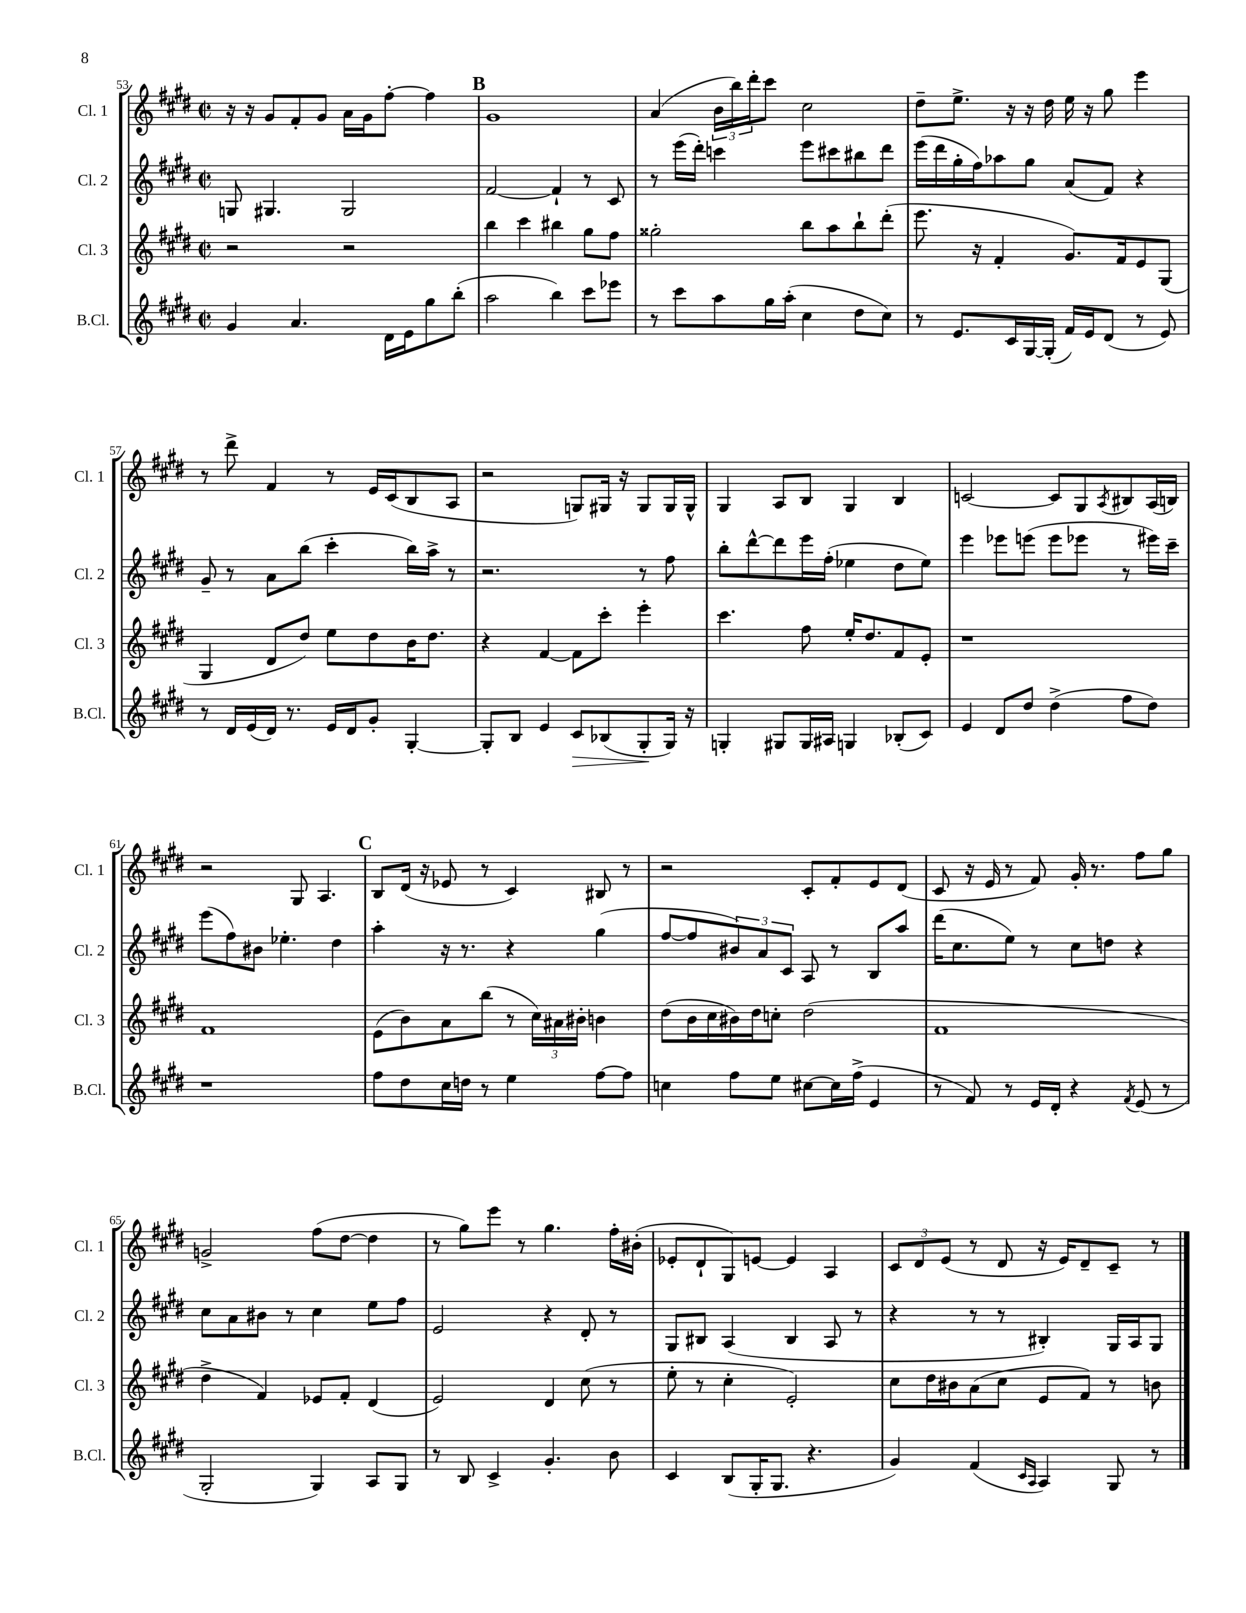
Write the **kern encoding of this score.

**kern	**kern	**kern	**kern
*staff4	*staff3	*staff2	*staff1
*clefG2	*clefG2	*clefG2	*clefG2
*k[f#c#g#d#]	*k[f#c#g#d#]	*k[f#c#g#d#]	*k[f#c#g#d#]
*M2/2	*M2/2	*M2/2	*M2/2
*met(c|)	*met(c|)	*met(c|)	*met(c|)
4g#	2r	8G	16r
.	.	.	16r
.	.	4.G#	8g#
4.a	.	.	8f#'
.	.	.	8g#
.	2r	2G#	16a
.	.	.	16g#
16d#	.	.	[8ff#'
16e	.	.	.
8gg#	.	.	4ff#]
(8bb'	.	.	.
=	=	=	=
2aa	4bb	[2f#	1g#
.	4ccc#	.	.
4bb)	4bb#	4f#`]	.
8ccc#	8gg#	8r	.
8eee-	8ff#	8c#	.
=	=	=	=
8r	2gg##'	8r	(4a
8ccc#	.	(16eee	.
.	.	16ddd#')	.
8aa	.	4ccc	24b
.	.	.	24bb)
.	.	.	24ddd#'
16gg#	.	.	8ccc#
(16aa'	.	.	.
4cc#	8bb	8eee	2cc#
.	8aa	8ccc#	.
8dd#	8bb`	8bb#	.
8cc#)	(8ddd#'	8ddd#	.
=	=	=	=
8r	8.eee	(16eee	8dd#~
.	.	16ddd#	.
8.e	.	16gg#'	8.ee^
.	16r	16ff#)	.
.	4f#'	8aa-	.
16c#	.	.	16r
[16G#	.	8gg#	16r
(16G#']	.	.	16dd#
16f#)	8.g#)	(8a	16ee
16e	.	.	16r
(8d#	.	8f#)	8gg#
.	16f#	.	.
8r	8e	4r	4eee
8e)	(8G#	.	.
=	=	=	=
8r	4G#	8g#~	8r
16d#	.	8r	8ddd#^
(16e	.	.	.
16d#)	8d#	8a	4f#
8.r	.	.	.
.	8dd#)	(8bb	.
16e	8ee	4ccc#'	8r
16d#	.	.	.
8g#'	8dd#	.	16e
.	.	.	(16c#
[4G#'	16b	16bb)	8B
.	8.dd#	16aa^	.
.	.	8r	8A
=	=	=	=
8G#']	4r	2.r	2r
8B	.	.	.
4e	[4f#	.	.
8c#	8f#]	.	8G)
(8B-	8ccc#'	.	16G#
.	.	.	16r
8G#'	4eee'	8r	8G#
16G#)	.	8ff#	16G#
16r	.	.	16G#^^
=	=	=	=
4G'	4.ccc#	8bb'	4G#
.	.	[8ddd#^^	.
8G#	.	8ddd#]	8A
16G#	8ff#	16eee	8B
16A#	.	(16ff#'	.
4G	16ee'	4ee-	4G#
.	8.dd#	.	.
(8B-'	8f#	8dd#	4B
8c#)	8e'	8ee-)	.
=	=	=	=
4e	1r	4eee	[2c
8d#	.	8eee-	.
8dd#	.	(8eee	.
(4dd#^	.	8eee	8c]
.	.	8eee-	8G#
.	.	.	8qA
8ff#	.	8r	8B#
8dd#)	.	16eee#)	(16A
.	.	16ccc#~	16B)
=	=	=	=
1r	1f#	(8eee	2r
.	.	8ff#)	.
.	.	8b#	.
.	.	4.ee-'	.
.	.	.	8G#
.	.	.	4.A
.	.	4dd#	.
=	=	=	=
8ff#	(8e	4aa'	8B
8dd#	8b)	.	(16d#
.	.	.	16r
16cc#	8a	16r	8e-
16dd	.	8.r	.
8r	(8bb	.	8r
4ee	8r	4r	4c#)
.	24cc#)	.	.
.	24a#	.	.
.	24b#'	.	.
[8ff#	4b	(4gg#	8B#
8ff#]	.	.	8r
=	=	=	=
4cc	(8dd#	[8ff#	2r
.	16b	8ff#]	.
.	16cc#	.	.
8ff#	16b#)	12b#)	.
.	16dd#	.	.
.	.	12a	.
8ee	8cc'	.	.
.	.	12c#	.
[8cc#	(2dd#	8A	8c#'
16cc#]	.	8r	8f#'
(16ff#^	.	.	.
4e	.	8B	8e
.	.	8aa	(8d#
=	=	=	=
8r	1f#	(16ddd#	8c#
.	.	8.cc#	.
8f#)	.	.	16r
.	.	.	16e
8r	.	8ee)	8r
16e	.	8r	8f#)
16d#'	.	.	.
4r	.	8cc#	16g#'
.	.	.	8.r
.	.	8dd	.
8qf#	.	.	.
(8e	.	4r	8ff#
8r	.	.	8gg#
=	=	=	=
2G#'	4dd#^	8cc#	2g^
.	.	8a	.
.	4f#)	8b#	.
.	.	8r	.
4G#)	8e-	4cc#	(8ff#
.	8f#'	.	[8dd#
8A	(4d#	8ee	4dd#]
8G#	.	8ff#	.
=	=	=	=
8r	2e)	2e	8r
8B	.	.	8gg#)
4c#^	.	.	8eee
.	.	.	8r
4.g#'	4d#	4r	4.gg#
.	(8cc#	8d#'	.
8b	8r	8r	16ff#'
.	.	.	(16b#'
=	=	=	=
4c#	8ee'	8G#	8e-'
.	8r	8B#	8d#`
(8B	4cc#'	(4A	8G#)
16G#'	.	.	[8e
8.G#	.	.	.
.	2e')	4B#	4e]
4.r	.	.	.
.	.	8A	4A
.	.	8r	.
=	=	=	=
4g#)	8cc#	4r	12c#
.	.	.	12d#
.	16dd#	.	.
.	.	.	(12e
.	16b#	.	.
(4f#	(8a	8r	8r
.	8cc#	8r	8d#
16qqc#	.	.	.
16qqA	.	.	.
4A)	8e	4B#')	16r
.	.	.	16e)
.	8f#)	.	8d#~
8G#	8r	16G#	8c#~
.	.	16A	.
8r	8b	8G#	8r
==	==	==	==
*-	*-	*-	*-
